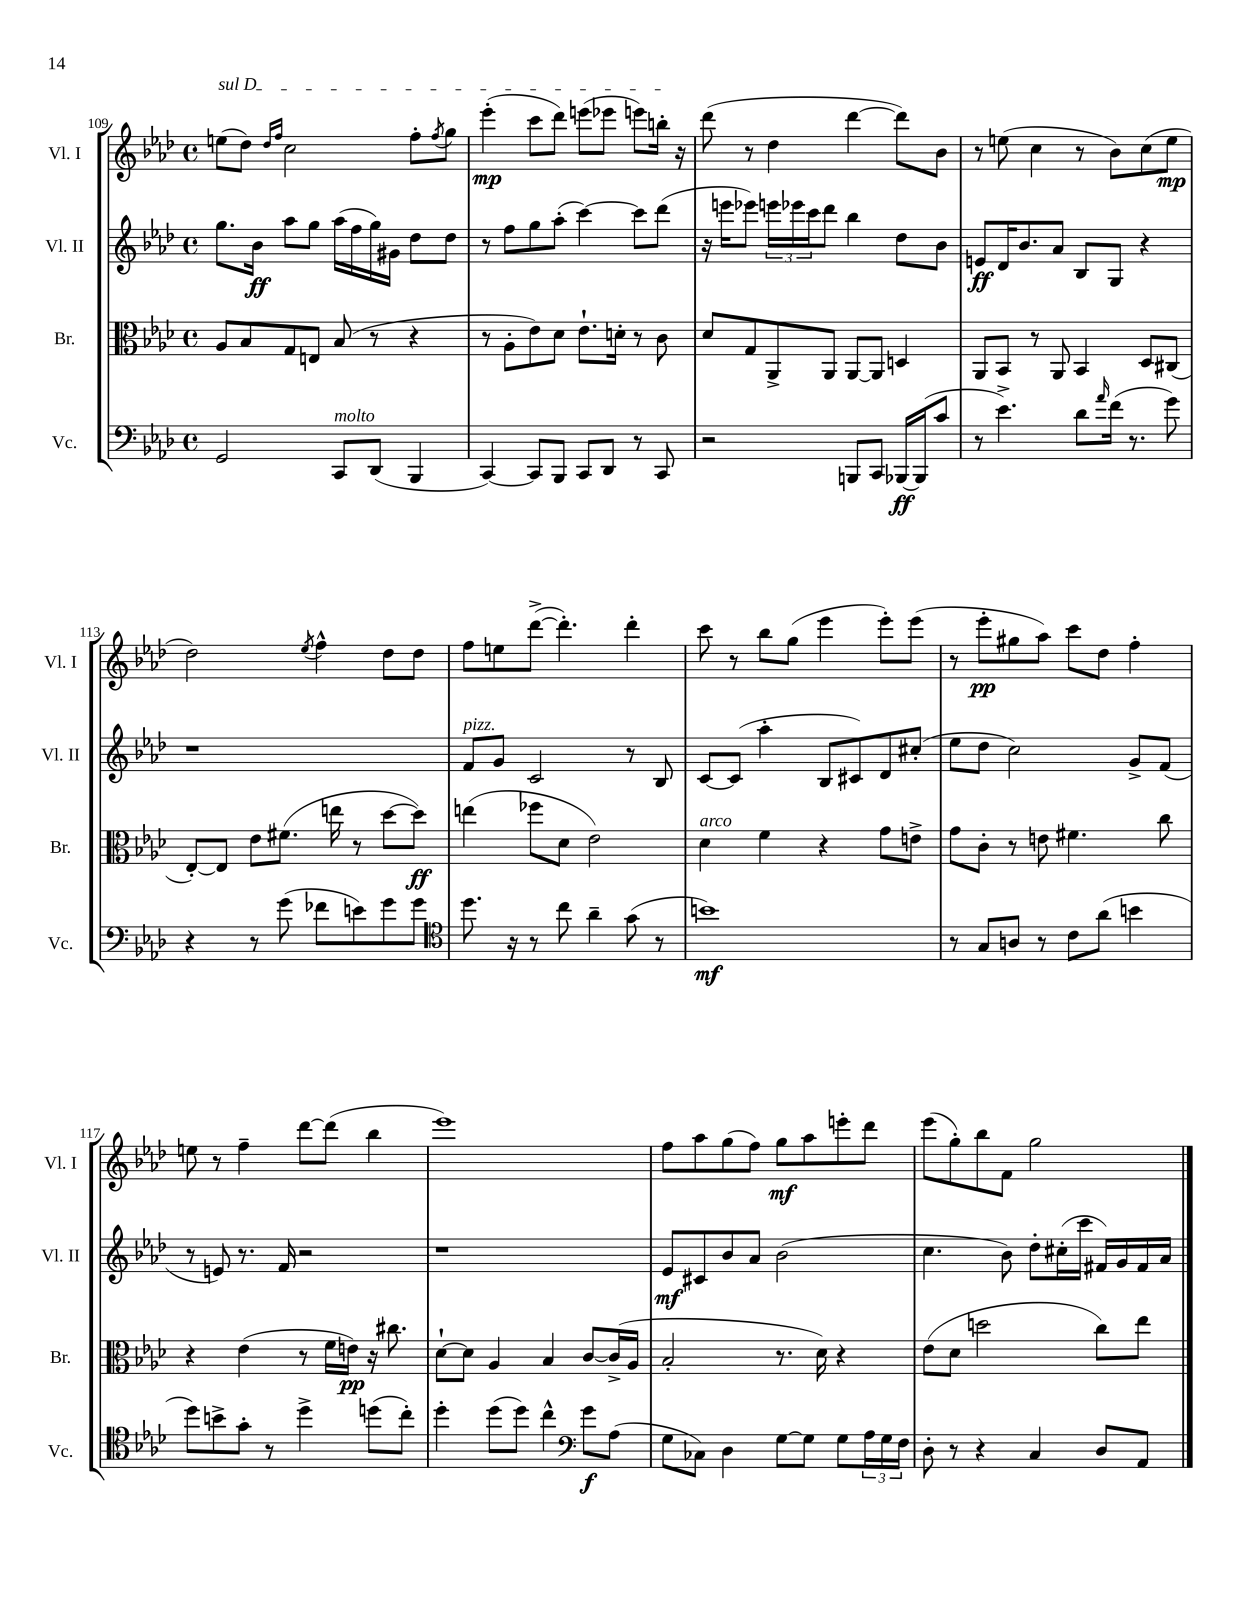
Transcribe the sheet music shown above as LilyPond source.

<<
\new StaffGroup <<
\new Staff = "s0" \with { instrumentName = "Vl. I" shortInstrumentName = "Vl. I" } {
    \clef treble \key aes \major \defaultTimeSignature \time 4/4
    \once \override TextSpanner.bound-details.left.text = \markup { \italic "sul D" } e''8\startTextSpan( des''8) \grace { des''16 f''16 } c''2 f''8-. \acciaccatura { f''8 } g''8 |
    ees'''4-.\mp( c'''8 des'''8) e'''8( ees'''8 e'''8) b''16-.\stopTextSpan r16 |
    des'''8( r8 des''4 des'''4~ des'''8) bes'8 |
    r8 e''8( c''4 r8 bes'8) c''8( e''8\mp |
    des''2) \acciaccatura { ees''8 } f''4-^ des''8 des''8 |
    f''8 e''8 des'''8~->( des'''4.-.) des'''4-. |
    c'''8 r8 bes''8 g''8( ees'''4 ees'''8-.) ees'''8( |
    r8 ees'''8-.\pp gis''8 aes''8) c'''8 des''8 f''4-. |
    e''8 r8 f''4-- des'''8~ des'''8( bes''4 |
    ees'''1) |
    f''8 aes''8 g''8( f''8) g''8\mf aes''8 e'''8-. des'''8 |
    ees'''8( g''8-.) bes''8 f'8 g''2 \bar "|." |
}
\new Staff = "s1" \with { instrumentName = "Vl. II" shortInstrumentName = "Vl. II" } {
    \clef treble \key aes \major \defaultTimeSignature \time 4/4
    g''8. bes'16\ff aes''8 g''8 aes''16( f''16 g''16) gis'16 des''8 des''8 |
    r8 f''8 g''8 aes''8-.( c'''4~) c'''8 des'''8( |
    r16 e'''16 ees'''8) \tuplet 3/2 { e'''16 ees'''16 c'''16 } des'''8 bes''4 des''8 bes'8 |
    e'8\ff des'16 bes'8. aes'8 bes8 g8 r4 |
    r1 |
    f'8^\markup { \italic "pizz." } g'8 c'2 r8 bes8 |
    c'8~ c'8( aes''4-. bes8 cis'8) des'8 cis''8-.( |
    ees''8 des''8 c''2) g'8-> f'8( |
    r8 e'8) r8. f'16 r2 |
    r1 |
    ees'8\mf cis'8 bes'8 aes'8 bes'2( |
    c''4. bes'8) des''8-. cis''16-.( c'''16 fis'16) g'16 fis'16 aes'16 \bar "|." |
}
\new Staff = "s2" \with { instrumentName = "Br." shortInstrumentName = "Br." } {
    \clef alto \key aes \major \defaultTimeSignature \time 4/4
    aes8 bes8 g8 e8 bes8( r8 r4 |
    r8 aes8-. ees'8) des'8 ees'8.-! d'16-. r8 c'8 |
    des'8 g8 aes,8-> aes,8 aes,8~ aes,8 d4 |
    aes,8 bes,8 r8 aes,8 bes,4 des8 cis8( |
    ees8~-.) ees8 ees'8 fis'8.( e''16 r8 des''8~ des''8\ff) |
    e''4( fes''8 des'8 ees'2) |
    des'4^\markup { \italic "arco" } f'4 r4 g'8 e'8-> |
    g'8 c'8-. r8 e'8 fis'4. c''8 |
    r4 ees'4( r8 f'16 e'16\pp) r16 cis''8. |
    des'8~-! des'8 aes4 bes4 c'8~ c'16->( aes16 |
    bes2-. r8. des'16) r4 |
    ees'8( des'8 d''2 c''8) ees''8 \bar "|." |
}
\new Staff = "s3" \with { instrumentName = "Vc." shortInstrumentName = "Vc." } {
    \clef bass \key aes \major \defaultTimeSignature \time 4/4
    g,2 c,8^\markup { \italic "molto" } des,8( bes,,4 |
    c,4~) c,8 bes,,8 c,8 des,8 r8 c,8 |
    r2 b,,8 c,8 bes,,16~\ff bes,,16( c'8 |
    r8 ees'4.->) des'8 \grace { aes'16 } f'16( r8. g'8) |
    r4 r8 g'8( fes'8 e'8) g'8 g'8 |
    \clef tenor des''8. r16 r8 c''8 aes'4-- g'8( r8 |
    b'1\mf) |
    r8 g8 a8 r8 c'8 aes'8( b'4 |
    des''8) b'8-> g'8-. r8 des''4-> d''8( c''8-.) |
    des''4-. des''8( des''8) c''4-^ \clef bass g'8\f aes8( |
    g8 ces8) des4 g8~ g8 g8 \tuplet 3/2 { aes16 g16 f16 } |
    des8-. r8 r4 c4 des8 aes,8 \bar "|." |
}
>>
>>
\layout { \context { \Score currentBarNumber = #109 } }
